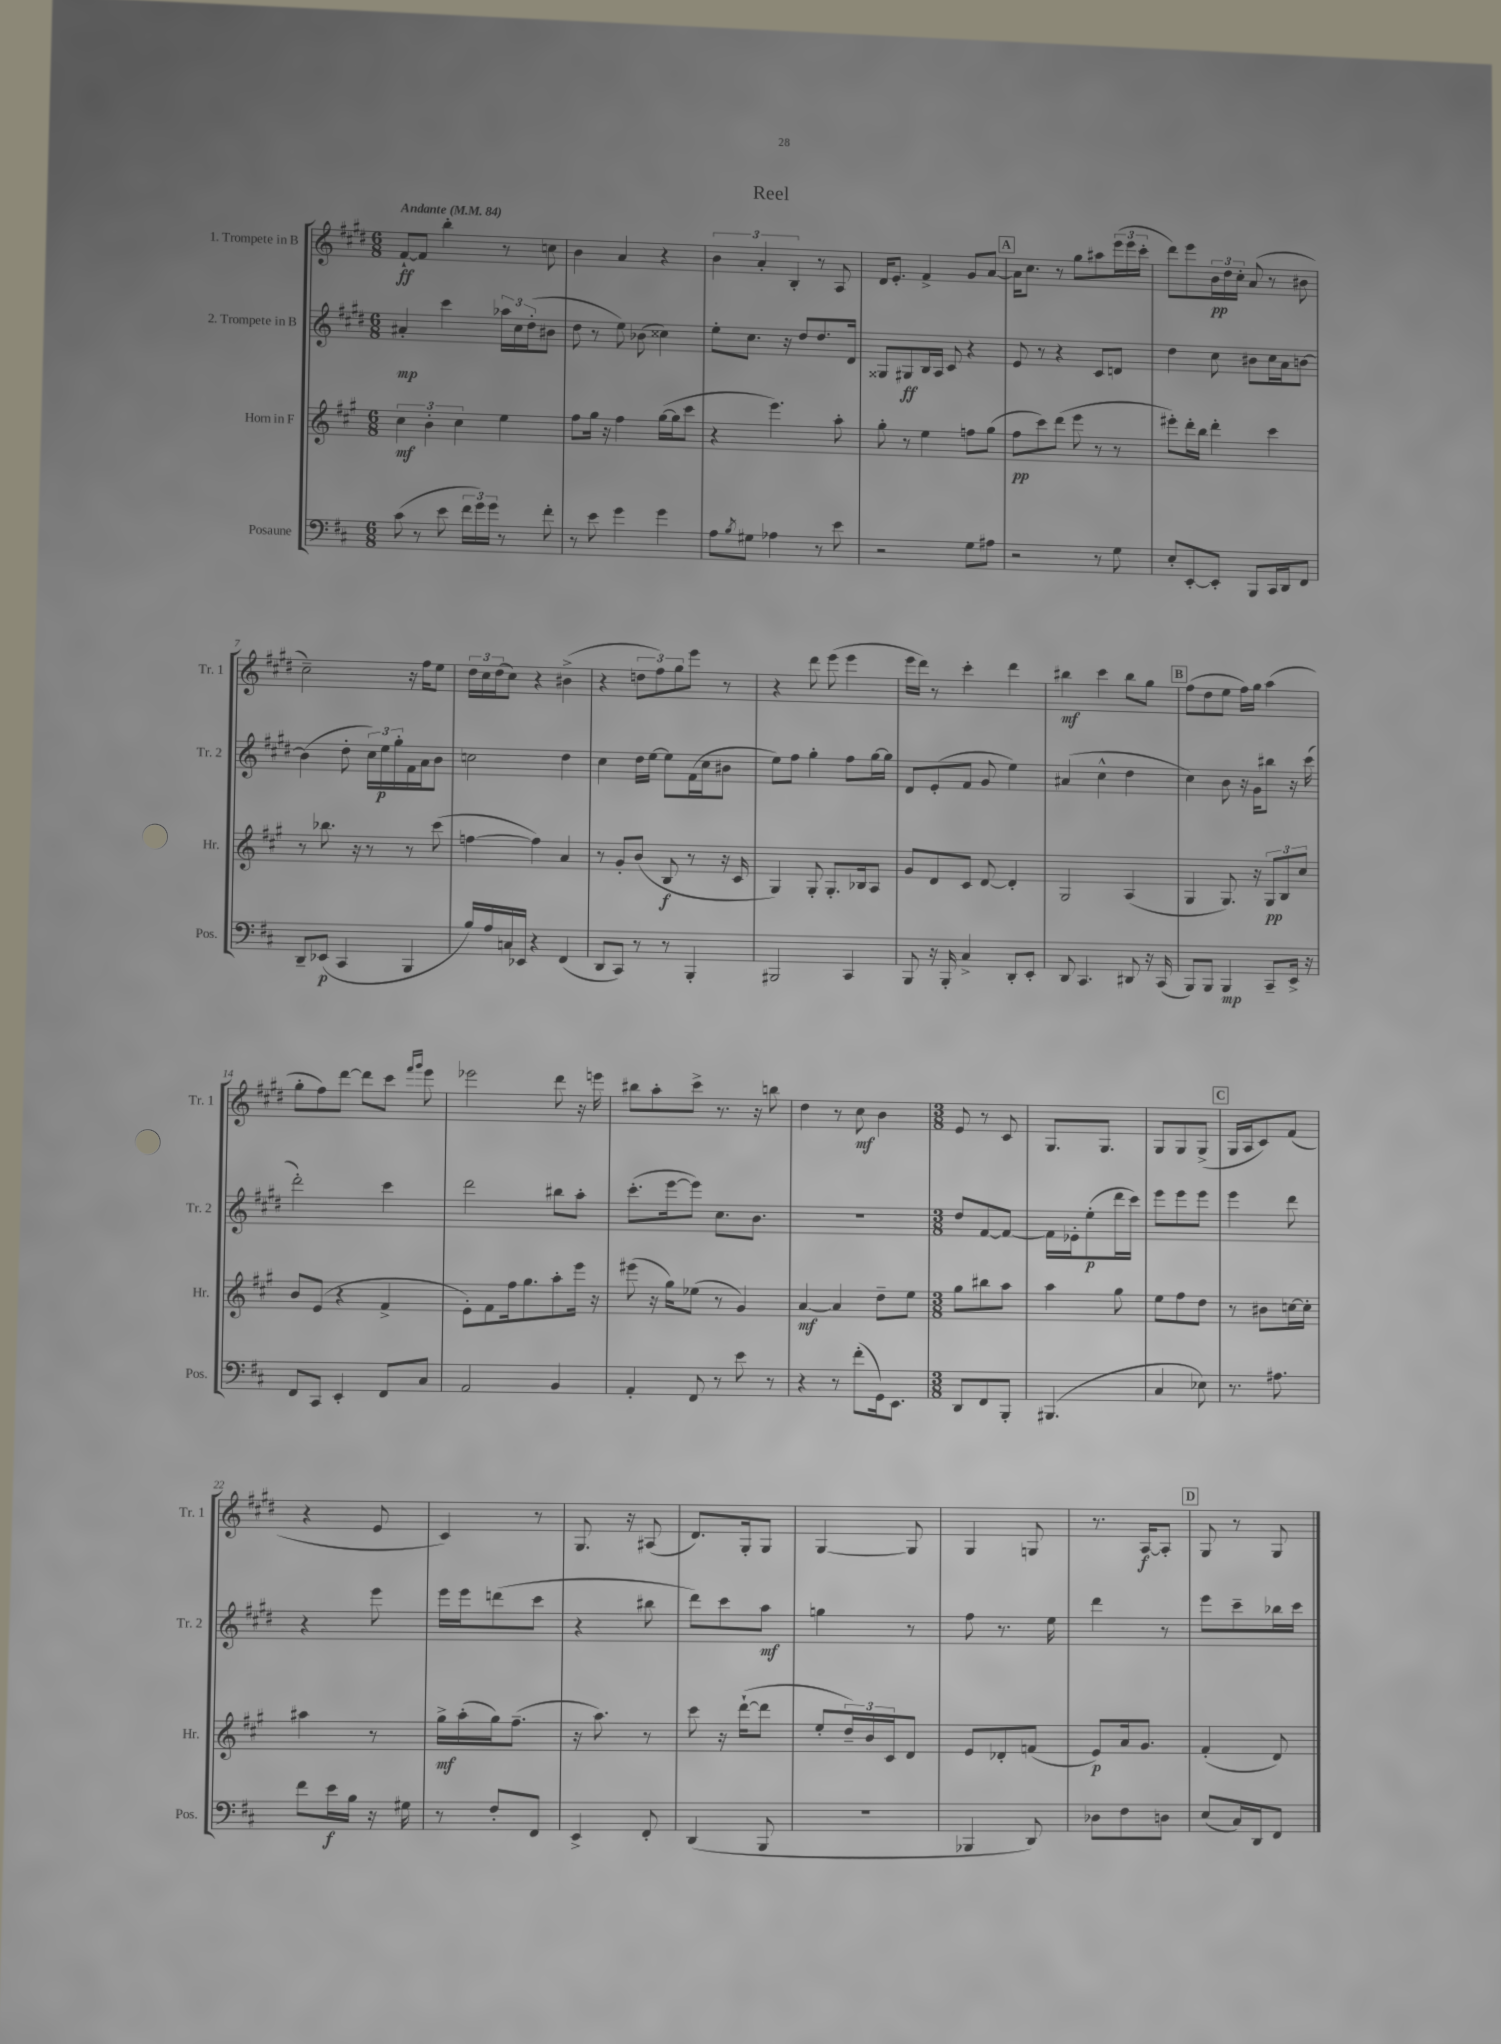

**kern	**kern	**kern	**kern
*staff4	*staff3	*staff2	*staff1
*clefF4	*clefG2	*clefG2	*clefG2
*k[f#c#]	*k[f#c#g#]	*k[f#c#g#d#]	*k[f#c#g#d#]
*M6/8	*M6/8	*M6/8	*M6/8
*MM84	*MM84	*MM84	*MM84
(8c#	6cc#	4a#'	[8f#`
8r	.	.	8f#]
.	6b'	.	.
8e	.	4ccc#	4bb'
.	6cc#	.	.
24f#	.	.	.
24g)	.	.	.
24g	.	.	.
8r	4ee	24aa-	8r
.	.	24cc#	.
.	.	(24dd#'	.
8f#'	.	8b#	8cc
=	=	=	=
8r	8ff#	8dd#	4b
8e	16gg#	8r	.
.	16r	.	.
4g	4ff#	8ee)	4a
.	.	(8b-	.
4g	([16gg#	4cc##)	4r
.	16gg#]	.	.
.	8ccc#	.	.
=	=	=	=
8A	4r	8ee'	6b
8qB	.	.	.
8G#	.	8.cc#	.
.	.	.	6a'
4A-	4.eee)	.	.
.	.	16r	.
.	.	.	6B'
.	.	8dd#	.
8r	.	8.dd#	8r
8e	8aa'	.	8A
.	.	16d#	.
=	=	=	=
2r	8gg#'	8G##	16d#
.	.	.	8.e'
.	8r	8G#	.
.	4ee	16B	4f#^
.	.	16A	.
.	.	8c#	.
8G	8ff	4r	8g#
8A#	(8gg#	.	[8a
=	=	=	=
2r	8ff#	8e	16a]
.	.	.	8.cc#
.	8ccc#)	8r	.
.	(8ddd	4r	8r
.	8eee	.	8gg#
8r	8r	8c#	8aa#
8G	8r	8d	(24eee
.	.	.	24eee
.	.	.	24ccc#'
=	=	=	=
8E'	8eee#')	4dd#	8ddd#)
[8EE'	16ddd'	.	8eee
.	16bb	.	.
8EE']	4ddd'	8cc#	24b
.	.	.	24dd#
.	.	.	24cc#'
8BBB	.	8b#	(8a
16CC#	4ccc#	16cc#	8r
16DD	.	16a	.
8FF#	.	[8b	8b#
=	=	=	=
8DD~	8r	(4b]	2cc#~)
(8EE-	8.bb-	.	.
4CC#	.	8dd#'	.
.	16r	.	.
.	8r	24cc#)	.
.	.	24ee	.
.	.	24gg#'	.
4BBB	8r	16f#	16r
.	.	16a	16ff#
.	(8ccc#	8b	8ee
=	=	=	=
16B)	[4ff	2cc	24dd#
.	.	.	24cc#
16A	.	.	.
.	.	.	(24dd#
16C	.	.	8cc#)
16EE-	.	.	.
4r	4ff])	.	4r
(4FF#	4a	4dd#	(4b#^
=	=	=	=
8DD	8r	4cc#	4r
8CC#)	8g#'	.	.
8r	(8b	16dd#	12dd
.	.	[16ee	.
.	.	.	12ff#)
8r	8B	8ee]	.
.	.	.	12gg#
4BBB'	8r	(16f#	8eee
.	.	16cc#	.
.	16r	8b#	8r
.	16c#	.	.
=	=	=	=
2BBB#	4G#)	8ee)	4r
.	.	8ff#	.
.	8G#'	4gg#'	8ddd#
.	8.G#'	.	(8eee
4CC#	.	8ff#	4eee
.	16B-	.	.
.	8A	[16gg#	.
.	.	16gg#]	.
=	=	=	=
8BBB	8g#	8d#	16eee
.	.	.	16ddd#)
16r	8d	(8e'	8r
16BBB'	.	.	.
4C#^	8c#	8f#	4ccc#'
.	[8d	8g#	.
8DD'	4d']	4ee)	4ddd#
8EE'	.	.	.
=	=	=	=
8DD	2G#	(4a#	4bb#
4.CC#	.	.	.
.	.	4cc#^^	4ccc#
8DD#	(4A	4dd#	8bb#
16r	.	.	8gg#
(16CC#	.	.	.
=	=	=	=
8BBB)	4G#	4cc#)	(8ff#
8BBB	.	.	8dd#
4BBB	8.G#)	8b	8ee
.	.	16r	16ff#)
.	16r	16g#	16gg#
8CC#~	12G#	8bb#	(4aa
.	12B	.	.
16EE^	.	16r	.
.	12cc#	.	.
16r	.	(16ccc#	.
=	=	=	=
8FF#	8b	2ddd#')	8gg#'
8CC#	(8e	.	8ff#)
4EE'	4r	.	[8ddd#
.	.	.	8ddd#]
8FF#	4f#^	4ccc#	8ccc#
.	.	.	16qqfff#
.	.	.	16qqggg#
8C#	.	.	8eee
=	=	=	=
2AA	8e')	2ddd#	2eee-
.	8f#	.	.
.	16ff#	.	.
.	8.gg#	.	.
4BB	8aa'	8bb#	8ddd#
.	16eee	8aa'	16r
.	16r	.	16eee
=	=	=	=
4AA'	(8eee#	(8.ccc#'	8bb#
.	16r	.	8aa'
.	16gg#)	[16eee	.
8FF#	(8ee-	8eee])	8ccc#^
8r	8r	8.cc#	8.r
8e	4g#)	.	.
.	.	8.b	16r
8r	.	.	8bb
=	=	=	=
4r	[4a	2.r	4dd#
8r	4a]	.	8r
(8f#'	.	.	8cc#
16GG)	8dd~	.	4b
8.EE	.	.	.
.	8ee	.	.
=	=	=	=
*M3/8	*M3/8	*M3/8	*M3/8
8DD	8gg#	8dd#	8e
8FF#	8bb#	[8f#	8r
8BBB'	8aa	8f#_	8c#
=	=	=	=
(4.BBB#	4aa	16f#]	8.G#
.	.	16e-'	.
.	.	(8ee'	.
.	.	.	8.G#
.	8gg#	16ddd#	.
.	.	16ccc#)	.
=	=	=	=
4C#	8ee	8eee	8G#
.	8ff#	8eee	8G#
8E-)	8dd	8eee	(8G#^
=	=	=	=
8.r	8r	4eee	16G#
.	.	.	16A
.	8b#	.	8c#)
8.A#	.	.	.
.	[16cc	8ddd#	(8f#
.	16cc']	.	.
=	=	=	=
8f#	4aa#	4r	4r
16e	.	.	.
16B	.	.	.
16r	8r	8eee	8e
16G#	.	.	.
=	=	=	=
8r	16gg#^	16eee	4c#)
.	(16aa'	16eee	.
8F#'	16gg#)	(8ddd	.
.	(8.ff#~	.	.
8FF#	.	8ccc#	8r
=	=	=	=
4EE^	16r	4r	8.G#
.	8.aa)	.	.
.	.	.	16r
8FF#'	8r	8bb#	(8A#
=	=	=	=
(4DD	8ccc#	8ddd#)	8.d#)
.	16r	8ccc#	.
.	([16ddd`	.	16G#'
8BBB	8ddd]	8aa	8G#
=	=	=	=
4.r	8ee'	4gg	[4G#
.	24dd~)	.	.
.	24b	.	.
.	24c#	.	.
.	8d	8r	8G#]
=	=	=	=
4BBB-	8e	8ff#	4G#
.	8d-'	8.r	.
8DD)	(8f	.	8G
.	.	16ee	.
=	=	=	=
8D-	8e)	4ddd#	8.r
8F#	16a	.	.
.	8.g#	.	[16A
8D	.	8r	8A']
=	=	=	=
(8E	(4f#'	8eee	8G#
16C#)	.	8ccc#~	8r
16DD	.	.	.
8FF#	8d)	16bb-	8G#
.	.	16ccc#	.
==	==	==	==
*-	*-	*-	*-
